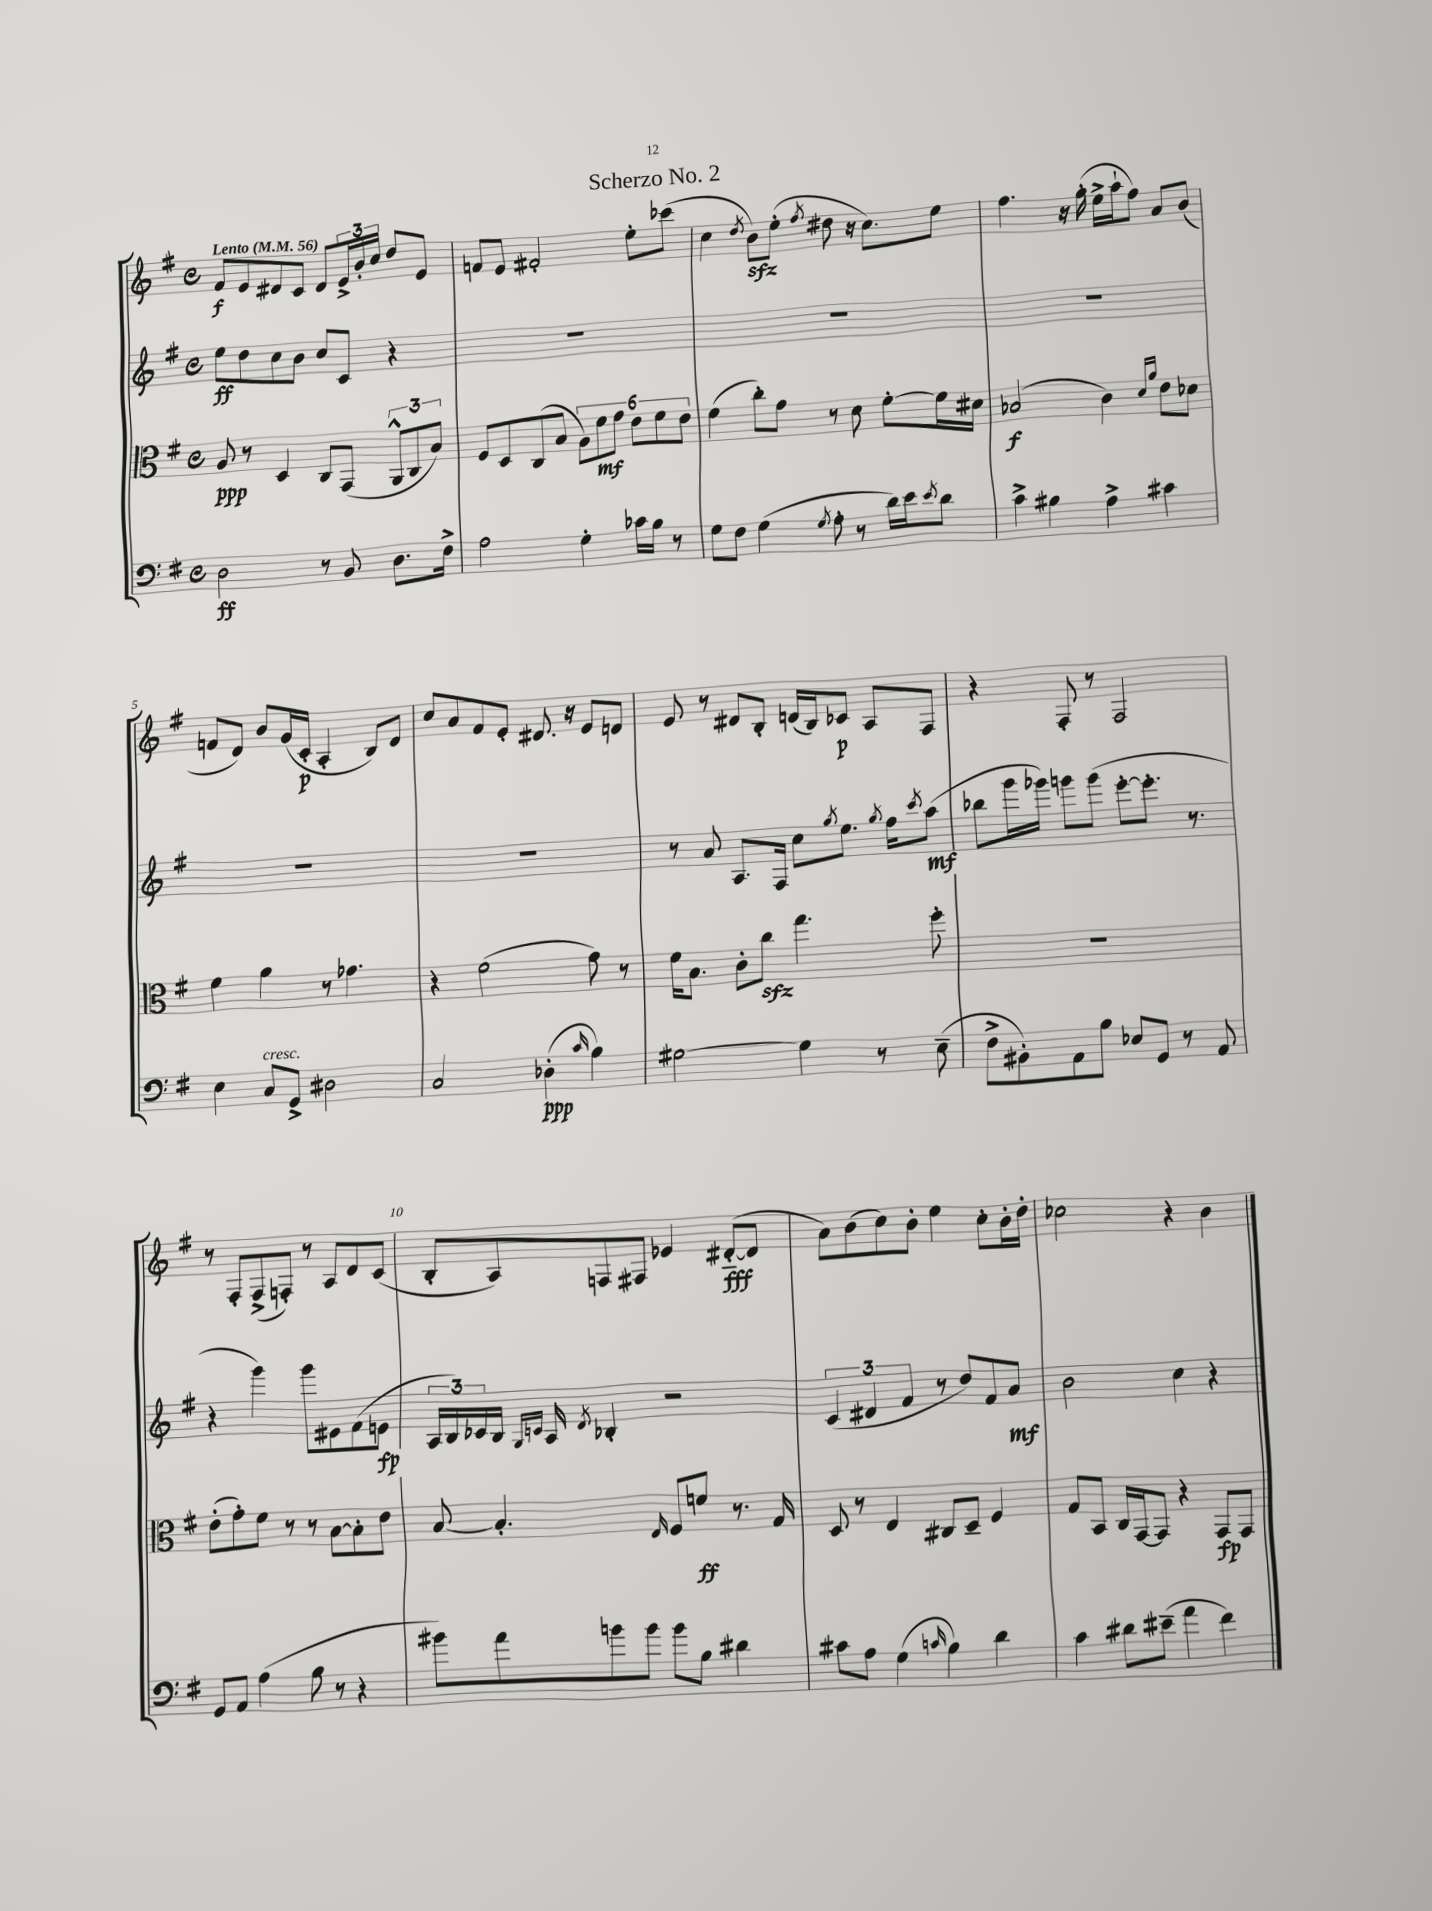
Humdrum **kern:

**kern	**dynam	**kern	**dynam	**kern	**dynam	**kern	**dynam
*part4	*part4	*part3	*part3	*part2	*part2	*part1	*part1
*staff4	*staff4	*staff3	*staff3	*staff2	*staff2	*staff1	*staff1
*clefF4	*	*clefC3	*	*clefG2	*	*clefG2	*
*k[f#]	*	*k[f#]	*	*k[f#]	*	*k[f#]	*
*M4/4	*	*M4/4	*	*M4/4	*	*M4/4	*
*met(c)	*	*met(c)	*	*met(c)	*	*met(c)	*
*MM56	*	*MM56	*	*MM56	*	*MM56	*
=1	=1	=1	=1	=1	=1	=1	=1
!	!	!	!	!	!	!LO:TX:a:B:t=Lento	!
2D\	ff	8A/	ppp	8ee\L	ff	8f#/L	f
.	.	8r	.	8dd\	.	8e/	.
.	.	4D/	.	8cc\	.	8d#X/	.
.	.	.	.	8b\J	.	8c/J	.
8r	.	8C/L	.	8cc/L	.	8d#/L	.
8BB/	.	(8GG/J	.	8c/J	.	24e^/L	.
.	.	.	.	.	.	24b'/	.
.	.	.	.	.	.	24cc/JJ	.
8.D\L	.	12AA^^/L	.	4r	.	8dd/L	.
.	.	12C/	.	.	.	.	.
.	.	.	.	.	.	8e/J	.
.	.	12B/J)	.	.	.	.	.
16F#^\Jk	.	.	.	.	.	.	.
=2	=2	=2	=2	=2	=2	=2	=2
2A\	.	8F#/L	.	1r	.	8fn/L	.
.	.	8D/	.	.	.	8e/J	.
.	.	(8C/	.	.	.	2f#X'/	.
.	.	8B/J	.	.	.	.	.
4G'\	.	12A\L)	.	.	.	.	.
.	.	12f#\	mf	.	.	.	.
.	.	12g\J	.	.	.	.	.
16c-X\LL	.	12e\L	.	.	.	8ee'\L	.
16B\JJ	.	.	.	.	.	.	.
.	.	12f#\	.	.	.	.	.
8r	.	.	.	.	.	(8ccc-X\J	.
.	.	12e\J	.	.	.	.	.
=3	=3	=3	=3	=3	=3	=3	=3
8G\L	.	(4f#\	.	1r	.	4cc\	.
8F#\J	.	.	.	.	.	.	.
.	.	.	.	.	.	8qdd/	.
(4G\	.	8cc'\L)	.	.	.	8bzz\L)	.
.	.	8g\J	.	.	.	(8ee'\J	.
8qG/	.	.	.	.	.	8qff#/	.
8A'\	.	8r	.	.	.	8dd#X\	.
8r	.	8d\	.	.	.	16r	.
.	.	.	.	.	.	8.cc\L)	.
16d\LL)	.	[8f#'\L	.	.	.	.	.
16e\J	.	.	.	.	.	.	.
8qe/	.	.	.	.	.	.	.
8d\J	.	16f#\L]	.	.	.	8ee\J	.
.	.	16d#X\JJ	.	.	.	.	.
=4	=4	=4	=4	=4	=4	=4	=4
4c^\	.	(2B-X/	f	1r	.	4.ff#\	.
4B#X\	.	.	.	.	.	.	.
.	.	.	.	.	.	16r	.
.	.	.	.	.	.	(16gg'\	.
4A^\	.	4c\)	.	.	.	16ee^\LL	.
.	.	.	.	.	.	16aa`\J	.
.	.	.	.	.	.	8ff#\J)	.
.	.	16qqd/LL	.	.	.	.	.
.	.	16qqa/JJ	.	.	.	.	.
4c#X\	.	8e\L	.	.	.	8a/L	.
.	.	8d-X\J	.	.	.	(8b/J	.
!!LO:LB:g=z
=5	=5	=5	=5	=5	=5	=5	=5
4E\	.	4f#\	.	1r	.	8fn/L	.
.	.	.	.	.	.	8d/J)	.
!LO:TX:a:i:t=cresc.	!	!	!	!	!	!	!
8C/L	.	4a\	.	.	.	8b/L	.
8GG^/J	.	.	.	.	.	(16g/L	.
.	.	.	.	.	.	16c'/JJ	p
2D#X\	.	8r	.	.	.	4A'/	.
.	.	4.g-X\	.	.	.	.	.
.	.	.	.	.	.	8B/L)	.
.	.	.	.	.	.	8d/J	.
=6	=6	=6	=6	=6	=6	=6	=6
2C/	.	4r	.	1r	.	8cc/L	.
.	.	.	.	.	.	8a/	.
.	.	(2f#\	.	.	.	8f#/	.
.	.	.	.	.	.	8e'/J	.
(4D-X'\	ppp	.	.	.	.	8.d#X/	.
.	.	.	.	.	.	16r	.
16qqc/	.	.	.	.	.	.	.
4B\)	.	8g\)	.	.	.	8e/L	.
.	.	8r	.	.	.	8dn/J	.
=7	=7	=7	=7	=7	=7	=7	=7
[2G#X\	.	16f#\KL	.	8r	.	8e/	.
.	.	8.B\J	.	.	.	.	.
.	.	.	.	8a/	.	8r	.
.	.	8c'\L	.	8.A/L	.	8d#X/L	.
.	.	8cczz\J	.	.	.	8B'/J	.
.	.	.	.	16F#/Jk	.	.	.
4G#\]	.	4.gg\	.	8cc\L	.	(16dn/LL	.
.	.	.	.	.	.	16B/J)	.
.	.	.	.	8qgg/	.	.	.
.	.	.	.	8.ee\J	.	8c-X/J	p
8r	.	.	.	.	.	8A/L	.
.	.	.	.	8qgg/	.	.	.
.	.	.	.	16ff#\KL	.	.	.
.	.	.	.	8qccc/	.	.	.
(8E~\	.	8ff#'\	.	(8aa\J	mf	8F#/J	.
=8	=8	=8	=8	=8	=8	=8	=8
8F#^\L	.	1r	.	8bb-X\L	.	4r	.
8BB#X'\)	.	.	.	16ggg\L	.	.	.
.	.	.	.	16ggg-X\JJ)	.	.	.
8AA\	.	.	.	8gggn\L	.	8F#'/	.
8B\J	.	.	.	(8ggg\J	.	8r	.
8E-X/L	.	.	.	[8eee'\L	.	2F#/	.
8GG/J	.	.	.	8.eee'\J]	.	.	.
8r	.	.	.	.	.	.	.
.	.	.	.	8.r	.	.	.
8AA/	.	.	.	.	.	.	.
!!LO:LB:g=z
=9	=9	=9	=9	=9	=9	=9	=9
8GG/L	.	(8e'\L	.	4r	.	8r	.
8AA/J	.	8g'\)	.	.	.	8F#'/L	.
(4A\	.	8f#\J	.	4ggg\)	.	(8F#^/	.
.	.	8r	.	.	.	8Fn'/J)	.
8B\	.	8r	.	8ggg\L	.	8r	.
8r	.	[8B\L	.	8e#X\	.	8A/L	.
4r	.	8B'\]	.	(8f#\	.	8d/	.
.	.	8e\J	.	8en\J	fp	(8c/J	.
=10	=10	=10	=10	=10	=10	=10	=10
8b#X\L)	.	[8B/	.	24A/LL	.	8B'/L	.
.	.	.	.	24B/)	.	.	.
.	.	.	.	24c-X/	.	.	.
8a\	.	4.B'/]	.	16B/JJ	.	8A/)	.
.	.	.	.	16qqG/LL	.	.	.
.	.	.	.	16qqcn/JJ	.	.	.
.	.	.	.	16A/	.	.	.
.	.	.	.	8qd/	.	.	.
8bn\	.	.	.	4B-X'/	.	8Fn/	.
8b\J	.	.	.	.	.	8F#X/J	.
.	.	16qqE/	.	.	.	.	.
8b\L	.	8F#/L	.	2r	.	4e-X/	.
8B\J	.	8fn/J	ff	.	.	.	.
4d#X\	.	8.r	.	.	.	([8d#X/L	fff
.	.	.	.	.	.	8d#/J]	.
.	.	16G/	.	.	.	.	.
=11	=11	=11	=11	=11	=11	=11	=11
8c#X\L	.	8D/	.	(6c/	.	8a\L)	.
8A\J	.	8r	.	.	.	(8b\	.
.	.	.	.	6d#X/	.	.	.
(4G\	.	4E/	.	.	.	8cc\)	.
.	.	.	.	6f#/	.	.	.
.	.	.	.	.	.	8b'\J	.
16qqcn/	.	.	.	.	.	.	.
4B\)	.	8C#X/L	.	8r	.	4ee\	.
.	.	8D~/J	.	8dd/L)	.	.	.
4d\	.	4F#/	.	8f#/	.	8cc'\L	.
.	.	.	.	8a/J	mf	16b'\L	.
.	.	.	.	.	.	16dd'\JJ	.
=12	=12	=12	=12	=12	=12	=12	=12
4c\	.	8G/L	.	2b\	.	2cc-X\	.
.	.	8BB/J	.	.	.	.	.
8d#X\L	.	16C/LL	.	.	.	.	.
.	.	[16GG/J	.	.	.	.	.
(8e#X~\J	.	8GG/J]	.	.	.	.	.
4a\	.	4r	.	4cc\	.	4r	.
4f#\)	.	8GG/L	fp	4r	.	4b\	.
.	.	8GG/J	.	.	.	.	.
==	==	==	==	==	==	==	==
*-	*-	*-	*-	*-	*-	*-	*-
